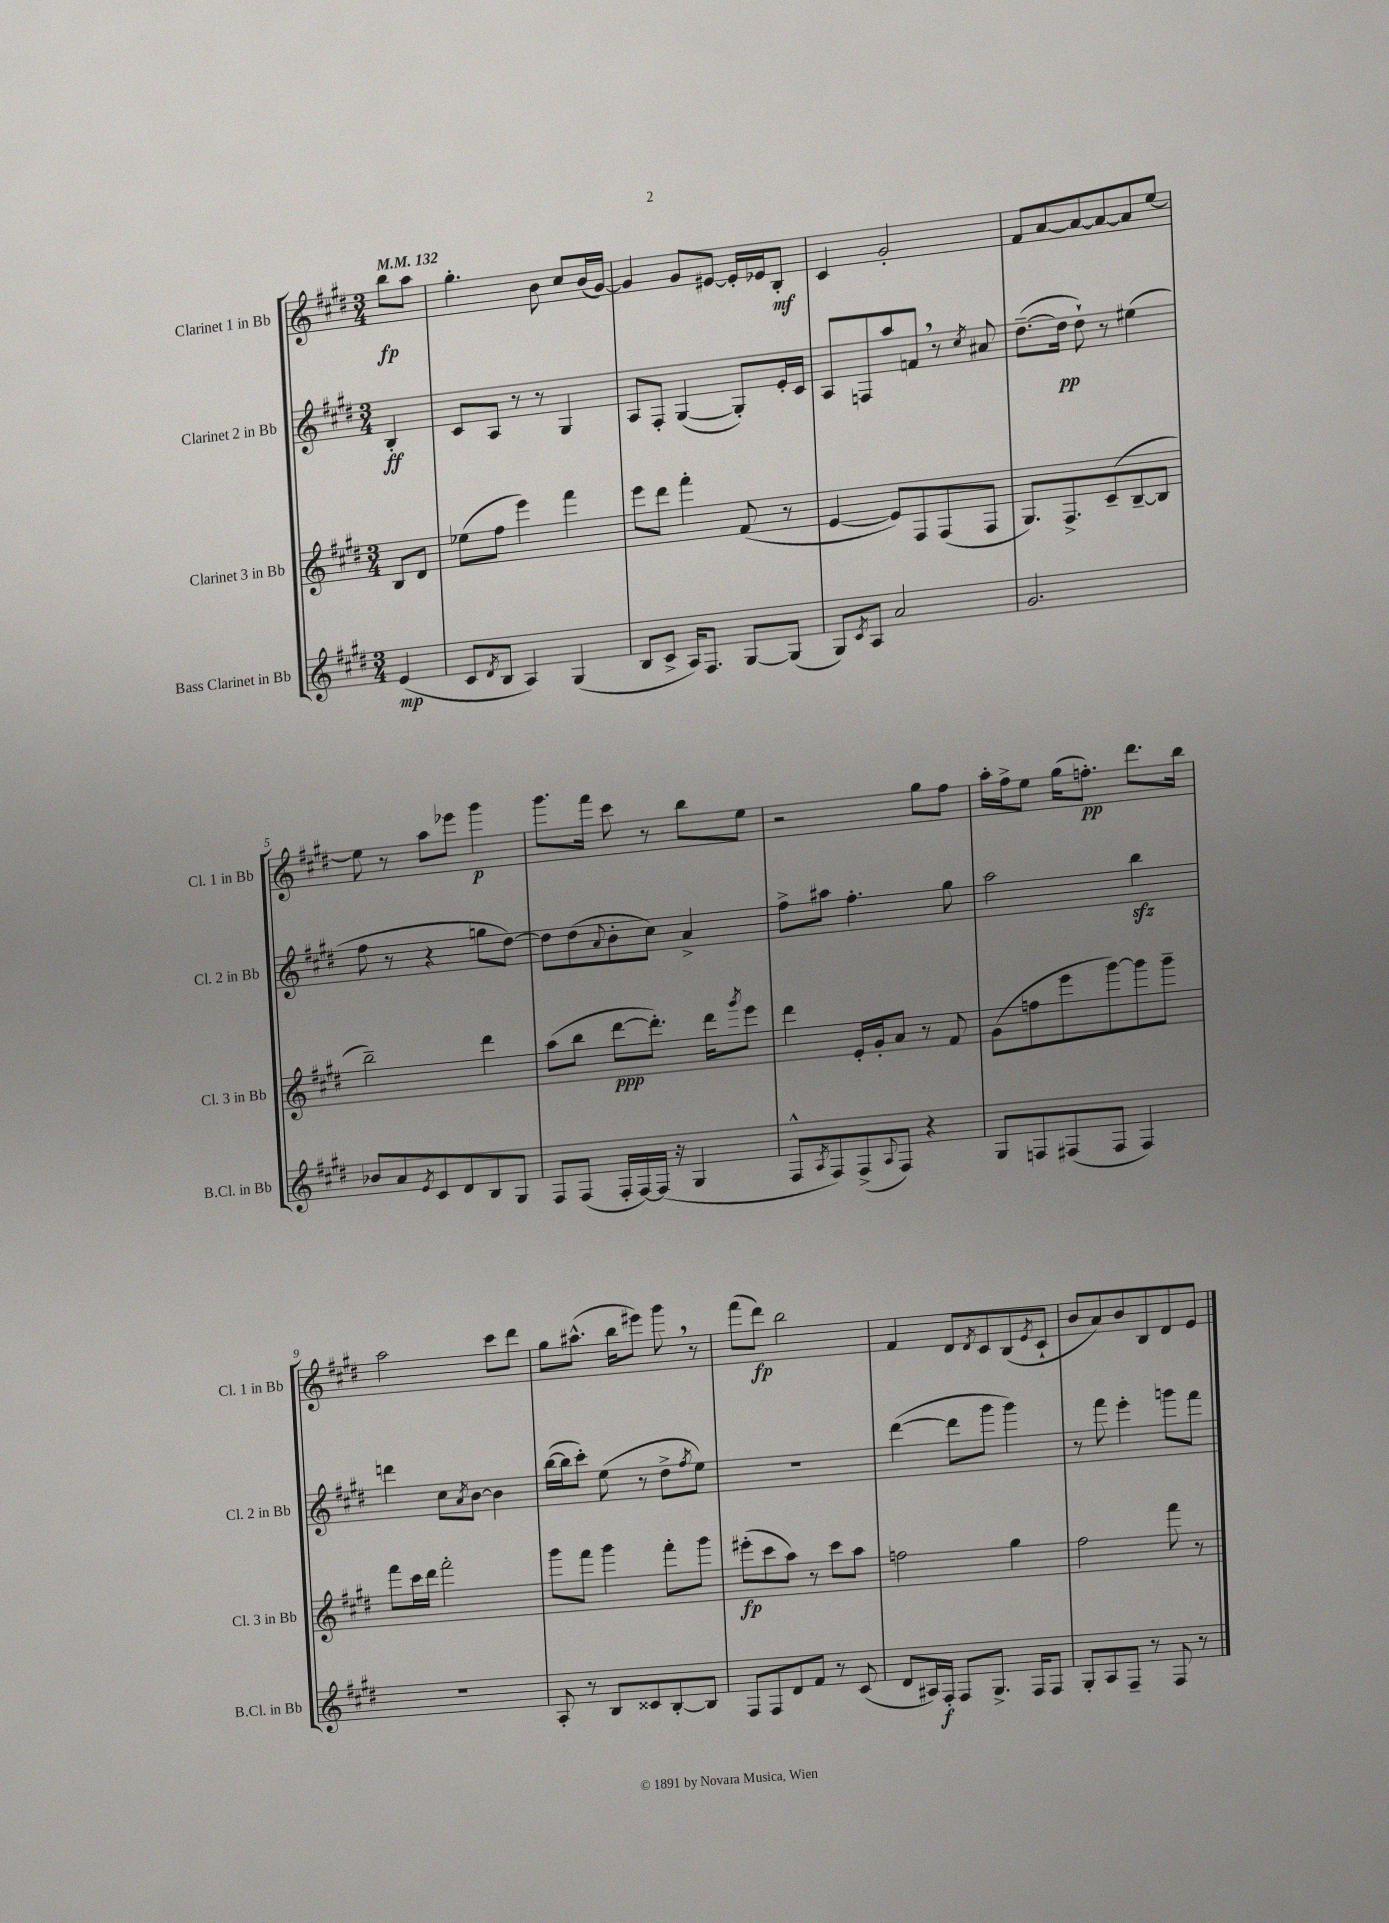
<<
\new StaffGroup <<
\new Staff = "s0" \with { instrumentName = "Clarinet 1 in Bb" shortInstrumentName = "Cl. 1 in Bb" } {
    \clef treble \key e \major \numericTimeSignature \time 3/4 \partial 4 \tempo 4 = 132
    b''8\fp a''8 |
    gis''4.-. b'8 cis''8 b'16( gis'16~) |
    gis'4 gis'8 eis'8~ eis'16-. ees'16 b8-.\mf |
    cis'4 gis'2-. |
    fis'8 a'8~ a'8~ a'8~ a'8 e''8~ |
    e''8 r8 a''8 ees'''8 gis'''4\p |
    gis'''8. fis'''16 cis'''8 r8 b''8 e''8 |
    r2 gis''8 fis''8 |
    a''16-. fis''16-> e''8 gis''16( f''8.-.\pp) dis'''8. b''16 |
    a''2 cis'''8 dis'''8 |
    gis''8 ais''8.-^( b''16 eis'''8) gis'''8 \breathe r8 |
    fis'''8( dis'''8\fp) b''2 |
    fis'4 dis'8 \acciaccatura { dis'8 } cis'8 b8( \acciaccatura { e'8 } cis'8-! |
    b'8 a'8) b'8 b8 dis'8 e'8 \bar "|." |
}
\new Staff = "s1" \with { instrumentName = "Clarinet 2 in Bb" shortInstrumentName = "Cl. 2 in Bb" } {
    \clef treble \key e \major \numericTimeSignature \time 3/4 \partial 4
    b4-.\ff |
    cis'8 a8 r8 r8 gis4 |
    a8 fis8-. gis4~( gis8-.) e'16-. cis'16 |
    a8 f8 a''8 f'8 \breathe r8 \acciaccatura { cis''8 } ais'8 |
    dis''8.~--( dis''16\pp dis''8-!) r8 eis''4( |
    fis''8 r8 r4 g''8 dis''8~) |
    dis''8 dis''8( \appoggiatura { a'8 } b'8-. cis''8) a'4-> |
    fis''8-> ais''8 fis''4.-. gis''8 |
    a''2 b''4\sfz |
    d'''4 cis''8 \acciaccatura { a'8 } b'8~ b'4 |
    b''16~( b''16 cis'''8-.) e''8( r8 dis''8-> \acciaccatura { fis''8 } e''8) |
    R2. |
    dis'''4~( dis'''8 gis'''8 gis'''4) |
    r8 fis'''8 e'''4-. g'''8 fis'''8 \bar "|." |
}
\new Staff = "s2" \with { instrumentName = "Clarinet 3 in Bb" shortInstrumentName = "Cl. 3 in Bb" } {
    \clef treble \key e \major \numericTimeSignature \time 3/4 \partial 4
    b8 dis'8 |
    ees''8( fis''8 e'''4) fis'''4 |
    e'''8 dis'''8 fis'''4-. fis'8( r8 |
    e'4~ e'8) fis8 fis8( fis8 |
    gis8.) fis8.-> cis'8--( b8~-- b8 |
    b''2--) dis'''4 |
    a''8( b''8 dis'''8~\ppp dis'''8.-.) dis'''16 \acciaccatura { gis'''8 } e'''8 |
    dis'''4 e'16-. gis'16-. a'8 r8 fis'8 |
    gis'8( f''8 e'''8 gis'''8~) gis'''8 gis'''8-- |
    fis'''8 cis'''16 dis'''16 fis'''2-. |
    gis'''8 fis'''8 gis'''4 fis'''8-. gis'''8 |
    eis'''8-.\fp( cis'''8 a''8) r8 cis'''8 a''8 |
    f''2 gis''4 |
    fis''2 fis'''8 r8 \bar "|." |
}
\new Staff = "s3" \with { instrumentName = "Bass Clarinet in Bb" shortInstrumentName = "B.Cl. in Bb" } {
    \clef treble \key e \major \numericTimeSignature \time 3/4 \partial 4
    e'4\mp( |
    cis'8 \acciaccatura { dis'8 } b8 a4) gis4( |
    b8 cis'8-> a16) fis8. gis8~ gis8( |
    gis8) \acciaccatura { cis'8 } a8 a'2 |
    gis'2. |
    bes'8 a'8 \acciaccatura { e'8 } cis'8 dis'8 b8 gis8 |
    fis8 fis8( fis16-. fis16~) fis16( r16 gis4 |
    fis8-^ \acciaccatura { a8 } fis8) fis8->( \appoggiatura { a8 } fis8) r4 |
    gis8 f8 fis8( fis8 fis4) |
    R2. |
    a8-. r8 b8 cisis'8 b8~-. b8 |
    fis8 fis8 dis'8 fis'8 r8 cis'8( |
    dis'8 ais16) fis16-.\f fis8 gis8.-> fis16 fis8 |
    gis8-. a8 fis8-- r8 fis8 r8 \bar "|." |
}
>>
>>
